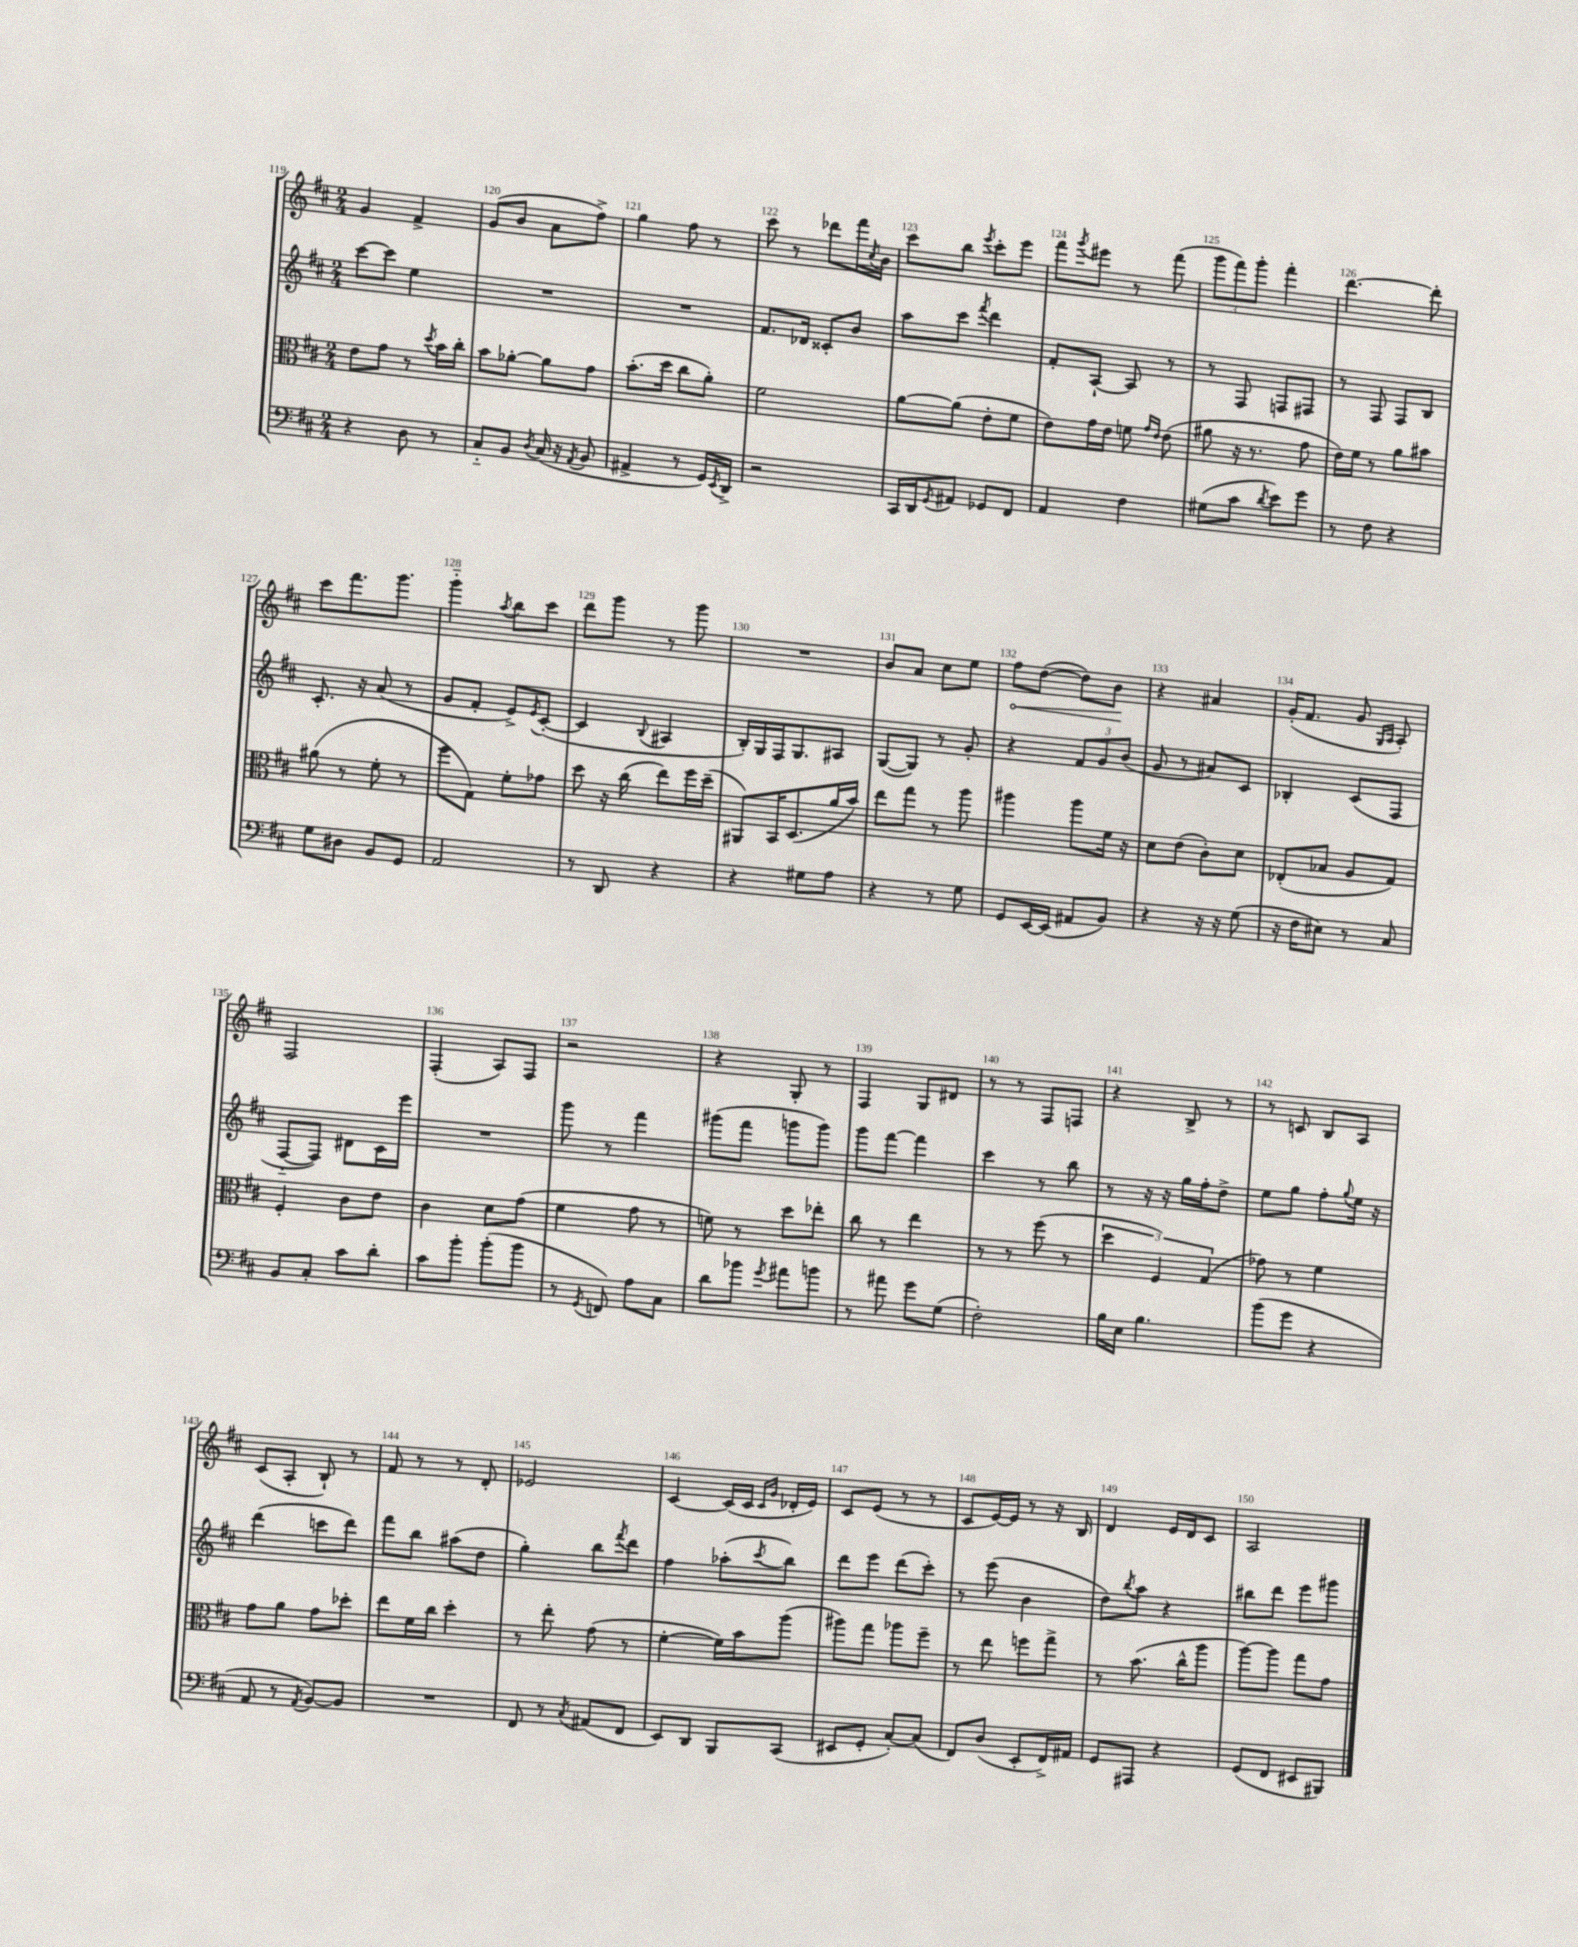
<<
\new StaffGroup <<
\new Staff = "s0" {
    \clef treble \key d \major \numericTimeSignature \time 2/4
    g'4 fis'4-> |
    g'8( b'8 a'8 fis''8->) |
    g''4 fis''8 r8 |
    cis'''8 r8 des'''8 fis'''16 \acciaccatura { cis''8 } b'16 |
    cis'''8 b''8 \acciaccatura { e'''8 } cis'''8-. e'''8 |
    fis'''8 \acciaccatura { g'''8 } eis'''8 r8 fis'''8( |
    \tuplet 3/2 { g'''8 fis'''8) g'''8-. } fis'''4-. |
    d'''4.~ d'''8-. |
    cis'''8 fis'''8. g'''8. |
    g'''4-_ \acciaccatura { a''8 } b''8 cis'''8 |
    d'''8 g'''8 r8 g'''8 |
    R2 |
    b'8 a'8 cis''8 e''8 |
    \once \override Hairpin.circled-tip = ##t fis''8\< d''8~( d''8) b'8\! |
    r4 ais'4 |
    g'16-.( fis'8. g'8 \grace { g16 a16 } a8-.) |
    fis2 |
    fis4-.( a8) fis8 |
    r2 |
    r4 g8-. r8 |
    fis4 g8 dis'8 |
    r8 r8 fis8 f8 |
    r4 b8-> r8 |
    r8 c'8 b8 a8 |
    cis'8( a8-. b8-!) r8 |
    fis'8 r8 r8 d'8-. |
    ees'2 |
    cis'4~ cis'16( cis'16 \grace { cis'16 g'16 } des'16-. e'16) |
    cis'8 e'8( r8 r8 |
    cis'8 e'16~) e'16 r8 r16 b16 |
    d'4 e'16 d'16 cis'8 |
    a2 \bar "|." |
}
\new Staff = "s1" {
    \clef treble \key d \major \numericTimeSignature \time 2/4
    cis'''8~ cis'''8 e''4 |
    R2 |
    R2 |
    fis'8. des'16 cisis'8-. b'8 |
    a''8 cis'''8 \acciaccatura { fis'''8 } d'''4 |
    fis'8-. a8~-! a8 r8 |
    r8 fis8 f8 fis8 |
    r8 fis8 fis8 b8 |
    cis'8.-. r16 a'8( r8 |
    g'8 fis'8-. e'8->) \acciaccatura { e'8 } cis'8~-.( |
    cis'4 \appoggiatura { b8 } ais4 |
    b16-.) g16 fis16 g8. ais8 |
    g8~( g8) r8 g'8-. |
    r4 \tuplet 3/2 { fis'8 g'8 b'8( } |
    g'8 r8 ais'8) cis'8 |
    bes4-. cis'8( fis8 |
    fis8~-_ fis8) dis'8 cis'16 e'''16 |
    R2 |
    g'''8 r8 fis'''4 |
    gis'''8( fis'''8 g'''8 g'''8) |
    g'''8 fis'''8~ fis'''4 |
    cis'''4 r8 b''8 |
    r8 r16 r16 g''16 fis''16-. d''8-> |
    e''8 g''8 fis''8-. \appoggiatura { g''8 } e''16 r16 |
    d'''4( c'''8 d'''8) |
    fis'''8 b''8 ais''8( d''8 |
    g''4-.) b''8 \acciaccatura { fis'''8 } d'''8 |
    fis''4 aes''8-.( \acciaccatura { cis'''8 } b''8) |
    d'''8 e'''8 d'''8( cis'''8-.) |
    r8 e'''8( b'4 |
    d''8) \acciaccatura { b''8 } a''8 r4 |
    bis''8 d'''8 e'''8 gis'''8 \bar "|." |
}
\new Staff = "s2" {
    \clef alto \key d \major \numericTimeSignature \time 2/4
    e'8 g'8 r8 \acciaccatura { d''8 } b'16 cis''16-. |
    b'8 aes'8~-. aes'8 g'8 |
    b'8.-.( d''16 cis''8 a'8-.) |
    fis'2 |
    a'8~ a'8( e'8-. fis'8 |
    e'8) g'16 e'16 f'8 \grace { g'16 e'16 } e'8( |
    ais'8 r16 r8. g'8 |
    e'16) fis'16 r8 a'8 bis'8 |
    ais'8( r8 fis'8-. r8 |
    fis''8 g8) fis'8-. ges'8 |
    d''8 r16 cis''16( e''8) fis''16 d''16--( |
    ais,8) b,16 d8.( a'16 b'16) |
    e''8 g''8 r8 a''8 |
    ais''4 ais''8 fis'16 r16 |
    d'8 e'8( cis'8-.) d'8 |
    ees8-.( bes8 a8 g8) |
    fis4-. cis'8 e'8 |
    cis'4 d'8 g'8( |
    fis'4 g'8 r8 |
    f'8) r8 d''8 ees''8-. |
    cis''8 r8 e''4 |
    r8 r8 fis''8( r8 |
    \tuplet 3/2 { d''4 fis4) g4( } |
    ges'8) r8 fis'4 |
    g'8 a'8 g'8 des''8-. |
    e''8 fis'16 cis''16 d''4-. |
    r8 e''8-. g'8( r8 |
    fis'4~-. fis'16) b'16 a''8( |
    ais''8) g''8 aes''8 fis''8-- |
    r8 e''8 f''8 g''8-> |
    r8 b'8.( cis''16-^ a''8 |
    a''8~) a''8 g''8 g'8 \bar "|." |
}
\new Staff = "s3" {
    \clef bass \key d \major \numericTimeSignature \time 2/4
    r4 d8 r8 |
    cis8-_ b,8 \acciaccatura { d8 } cis16( r16 \acciaccatura { a,8 } b,8 |
    ais,4-> r8 g,16) \acciaccatura { e,8 } d,16-> |
    r2 |
    cis,16 d,16 \acciaccatura { g,8 } ais,8 ges,8 fis,8 |
    a,4 fis4 |
    gis8( cis'8 \acciaccatura { d'8 } e'8) g'8 |
    r8 fis8 r4 |
    g8 dis8 b,8 g,8 |
    a,2 |
    r8 d,8 r4 |
    r4 gis8 a8 |
    r4 r8 g8 |
    g,8 e,16~ e,16( ais,8 b,8) |
    r4 r16 r16 g8( |
    r16 fis16 eis8) r8 cis8 |
    b,8 cis8-. cis'8 d'8-. |
    cis'8 b'8-. b'8-.( b'8 |
    r8 \acciaccatura { g,8 } f,8) a8 cis8 |
    d'8 bes'8 \acciaccatura { g'8 } ais'8 b'8 |
    r8 ais'8 g'8 g8( |
    fis2-.) |
    b16 e16 b4. |
    b'8( g'8 r4 |
    a,8 r8 \acciaccatura { a,8 } b,8~) b,8 |
    R2 |
    fis,8 r8 \acciaccatura { cis8 } ais,8( fis,8 |
    e,8) d,8 b,,8 cis,8( |
    eis,8 g,8-. cis8~-.) cis8( |
    fis,8) d8( e,8-. fis,16->) ais,16 |
    g,8 ais,,8 r4 |
    g,8( fis,8 eis,8 bis,,8) \bar "|." |
}
>>
>>
\layout { \context { \Score currentBarNumber = #119 \override BarNumber.break-visibility = ##(#f #t #t) barNumberVisibility = #all-bar-numbers-visible } }
